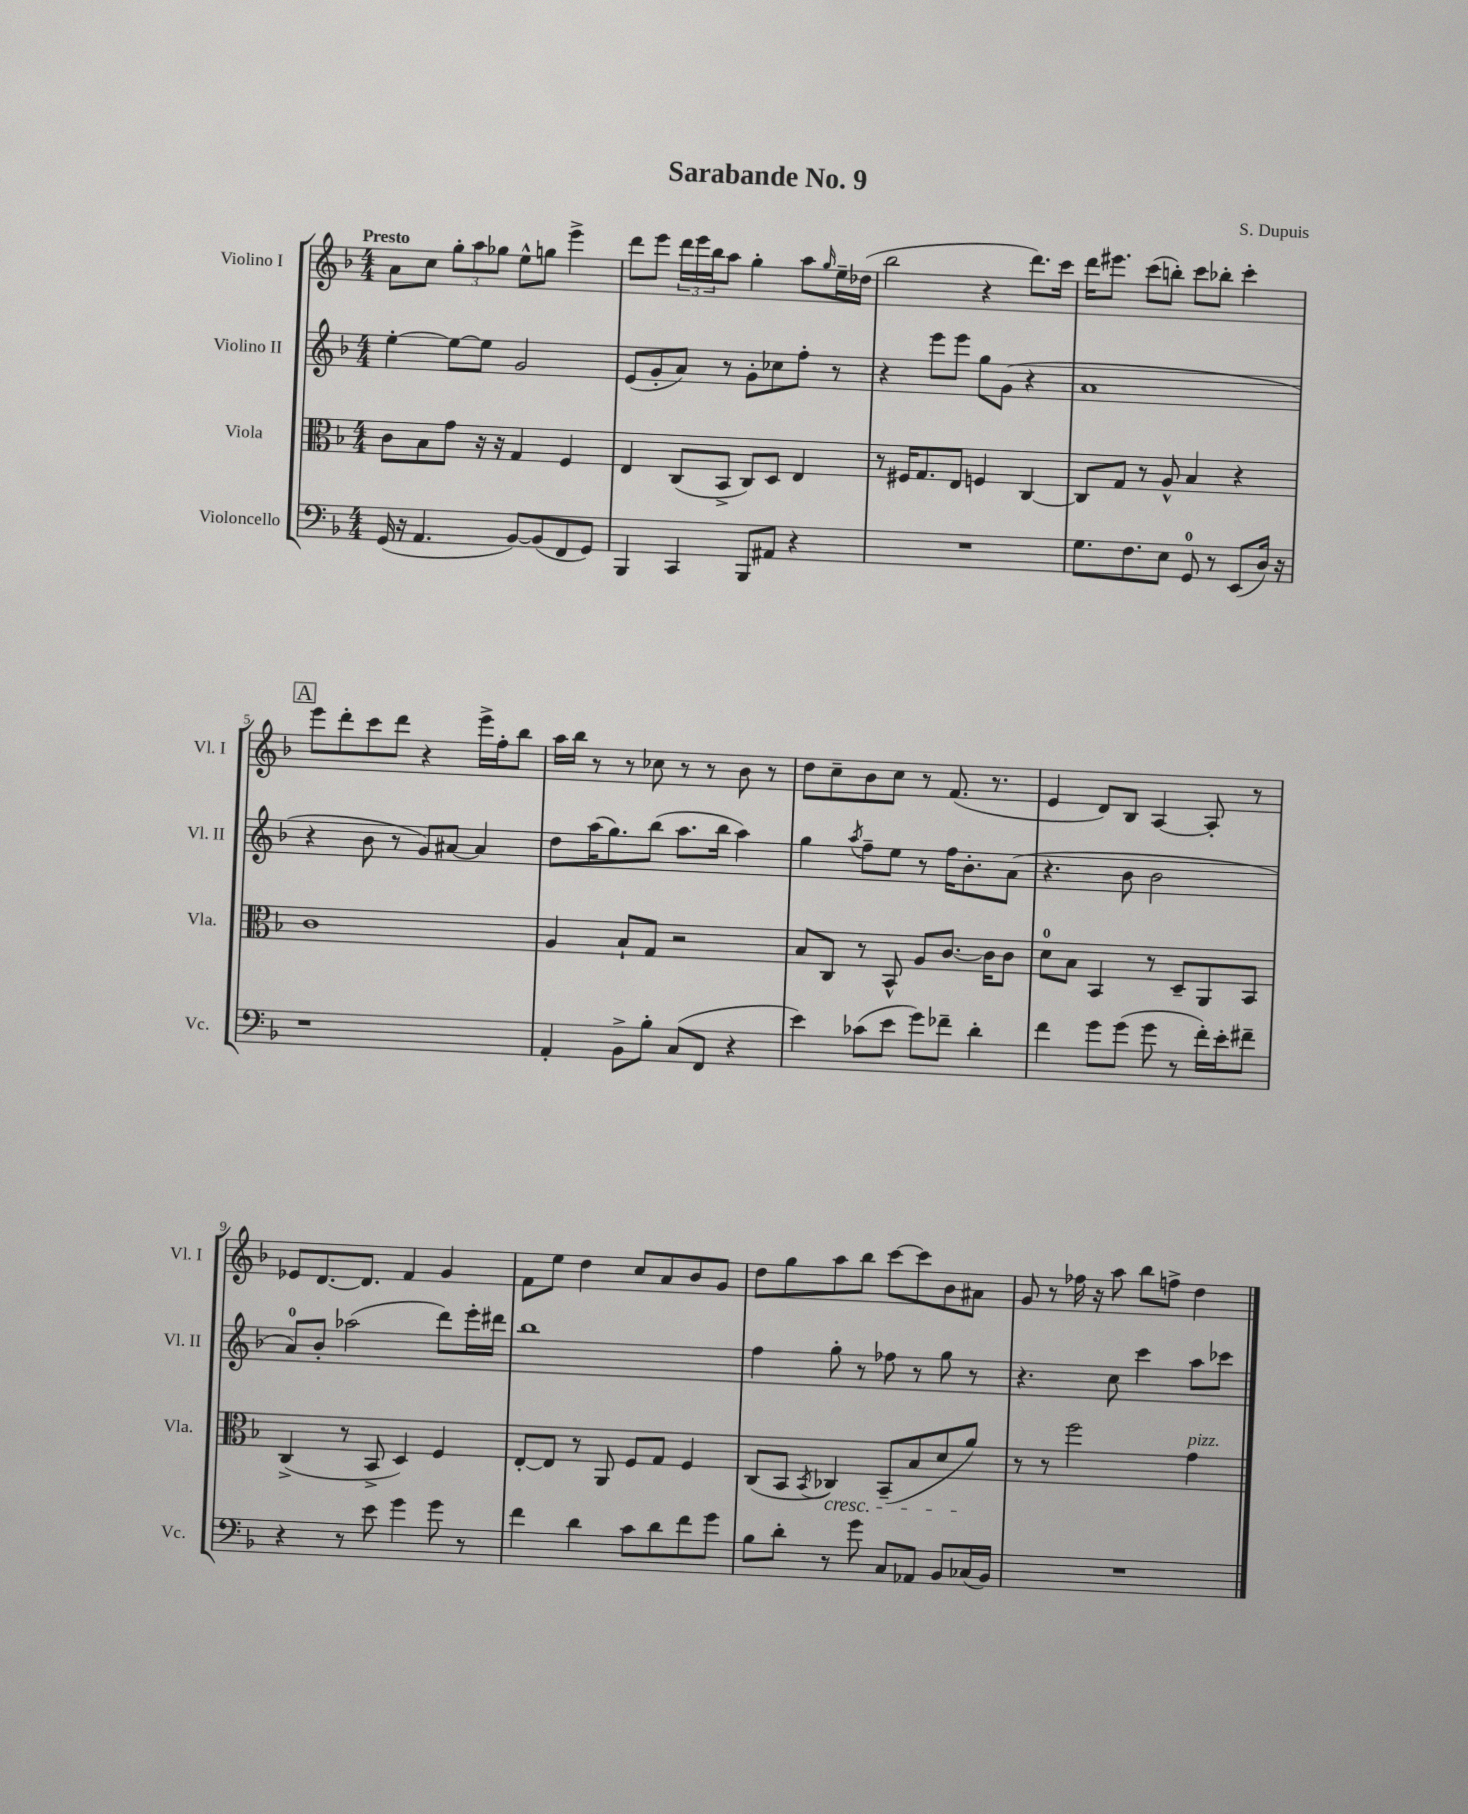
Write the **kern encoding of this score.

**kern	**kern	**kern	**kern
*part4	*part3	*part2	*part1
*staff4	*staff3	*staff2	*staff1
*I"Violoncello	*I"Viola	*I"Violino II	*I"Violino I
*I'Vc.	*I'Vla.	*I'Vl. II	*I'Vl. I
*clefF4	*clefC3	*clefG2	*clefG2
*k[b-]	*k[b-]	*k[b-]	*k[b-]
*M4/4	*M4/4	*M4/4	*M4/4
=1	=1	=1	=1
!	!	!	!LO:TX:a:B:t=Presto
(16GG/	8c\L	[4ee'\	8a\L
16r	.	.	.
4.AA/	8B-\	.	8cc\J
.	8g\J	8ee\L_	12gg'\L
.	.	.	12aa\
.	16r	8ee\J]	.
.	.	.	12gg-X\J
.	16r	.	.
[8BB-/L)	4G/	2g/	8ee^^\L
(8BB-/]	.	.	8ggn\J
8FF/	4F/	.	4eee^\
8GG/J)	.	.	.
=2	=2	=2	=2
4BBB-/	4E/	(8e/L	8ddd\L
.	.	8g'/	8eee\J
4CC/	(8C/L	8a/J)	24ddd\LL
.	.	.	24eee\
.	.	.	24bb-\J
.	8BB-^/J	8r	8aa\J
8BBB-/L	8C/L)	8g'\L	4gg'\
8AA#X/J	8D/J	8cc-X\	.
4r	4E/	8ff'\J	8aa\L
.	.	.	16qqgg/
.	.	8r	16ee~\L
.	.	.	(16dd-X\JJ
=3	=3	=3	=3
1r	8r	4r	2bb-\
.	16F#X/KL	.	.
.	8.G/	.	.
.	.	8eee\L	.
.	8E/J	8eee\J	.
.	4Fn/	8gg\L	4r
.	.	(8g\J	.
.	[4C/	4r	8.ddd\L)
.	.	.	16ccc\Jk
=4	=4	=4	=4
8.G\L	8C/L]	1a	16ddd\KL
.	.	.	8.eee#X\J
.	8G/J	.	.
8.F\	.	.	.
.	8r	.	(8ccc\L
8E\J	8A^^/	.	8bbn'\J)
8GG/	4B-/	.	8ccc\L
8r	.	.	8bb-X'\J
(8EE/L	4r	.	4ccc'\
16D/Jk)	.	.	.
16r	.	.	.
!!LO:LB:g=z
!!LO:REH:place=s1:t=A
=5	=5	=5	=5
1r	1c	4r	8eee\L
.	.	.	8ddd'\
.	.	8b-\	8ccc\
.	.	8r	8ddd\J
.	.	8g/L)	4r
.	.	[8a#X/J	.
.	.	4a#/]	16eee^\LL
.	.	.	16ff'\J
.	.	.	8bb-\J
=6	=6	=6	=6
4AA'/	4A/	8dd\L	16aa\LL
.	.	.	16bb-\JJ
.	.	(16aa\K	8r
.	.	8.gg\)	.
8BB-^\L	8B-`/L	.	8r
8B-'\J	8G/J	(8bb-\J	8cc-X\
(8C/L	2r	8.aa\L	8r
8FF/J	.	.	8r
.	.	16bb-\Jk	.
4r	.	4aa\)	8b-\
.	.	.	8r
=7	=7	=7	=7
4e\)	8B-/L	4gg\	8dd\L
.	8C/J	.	8cc~\
.	.	8qaa/	.
(8c-X\L	8r	8ff~\L	8b-\
8e\J	8BB-^^/	8ee\J	8cc\J
8g\L)	8A/L	8r	8r
8f-X~\J	[8.c/J	16ff\KL	(8.f/
.	.	8.b-'\	.
4d'\	.	.	.
.	16c\KL]	.	8.r
.	8c\J	(8a\J	.
=8	=8	=8	=8
4f\	8d\L	4.r	4e/
.	8B-\J	.	.
8g\L	4BB-/	.	8d/L)
(8g\J	.	8b-\	8B-/J
8g\	8r	2b-\	[4A/
8r	8D~/L	.	.
16f'\LL)	8AA/	.	8A'/]
16e'\J	.	.	.
8f#X~\J	8BB-/J	.	8r
!!LO:LB:g=z
=9	=9	=9	=9
4r	(4C^/	8a/L)	8e-X/L
.	.	8b-'/J	[8.d/
8r	8r	(2aa-X\	.
.	.	.	8.d/J]
8e\	8BB-^/	.	.
4g\	4D/)	.	4f/
8g\	4F/	8ddd\L)	4g/
8r	.	16eee'\L	.
.	.	16ddd#X\JJ	.
=10	=10	=10	=10
4f\	[8E'/L	1bb-	8f\L
.	8E/J]	.	8ee\J
4d\	8r	.	4dd\
.	8AA/	.	.
8c\L	8F/L	.	8cc/L
8d\	8G/J	.	8a/
8f\	4F/	.	8b-/
8g\J	.	.	8g/J
=11	=11	=11	=11
8B-\L	(8C/L	4ff\	8dd\L
8d'\J	8BB-/J	.	8gg\
.	8qBB-/	.	.
!	!LO:TX:b:i:t=cresc.	!	!
8r	4C-X/)	8gg'\	8aa\
8g\	.	8r	8bb-\J
8C/L	(8BB-~/L	8ff-X\	[8ccc\L
8AA-X/J	8B-/	8r	8ccc\]
8BB-/L	8d/	8gg\	8b-\
(16C-X/L	8a/J)	8r	8a#X\J
16BB-/JJ)	.	.	.
=12	=12	=12	=12
1r	8r	4.r	8g/
.	8r	.	8r
.	2ff\	.	16ff-X\
.	.	.	16r
.	.	8cc\	8aa\
.	.	4ccc\	8bb-\L
.	.	.	8ffn^\J
!	!LO:TX:a:i:t=pizz.	!	!
.	4g\	8aa\L	4dd\
.	.	8ccc-X\J	.
==	==	==	==
*-	*-	*-	*-
